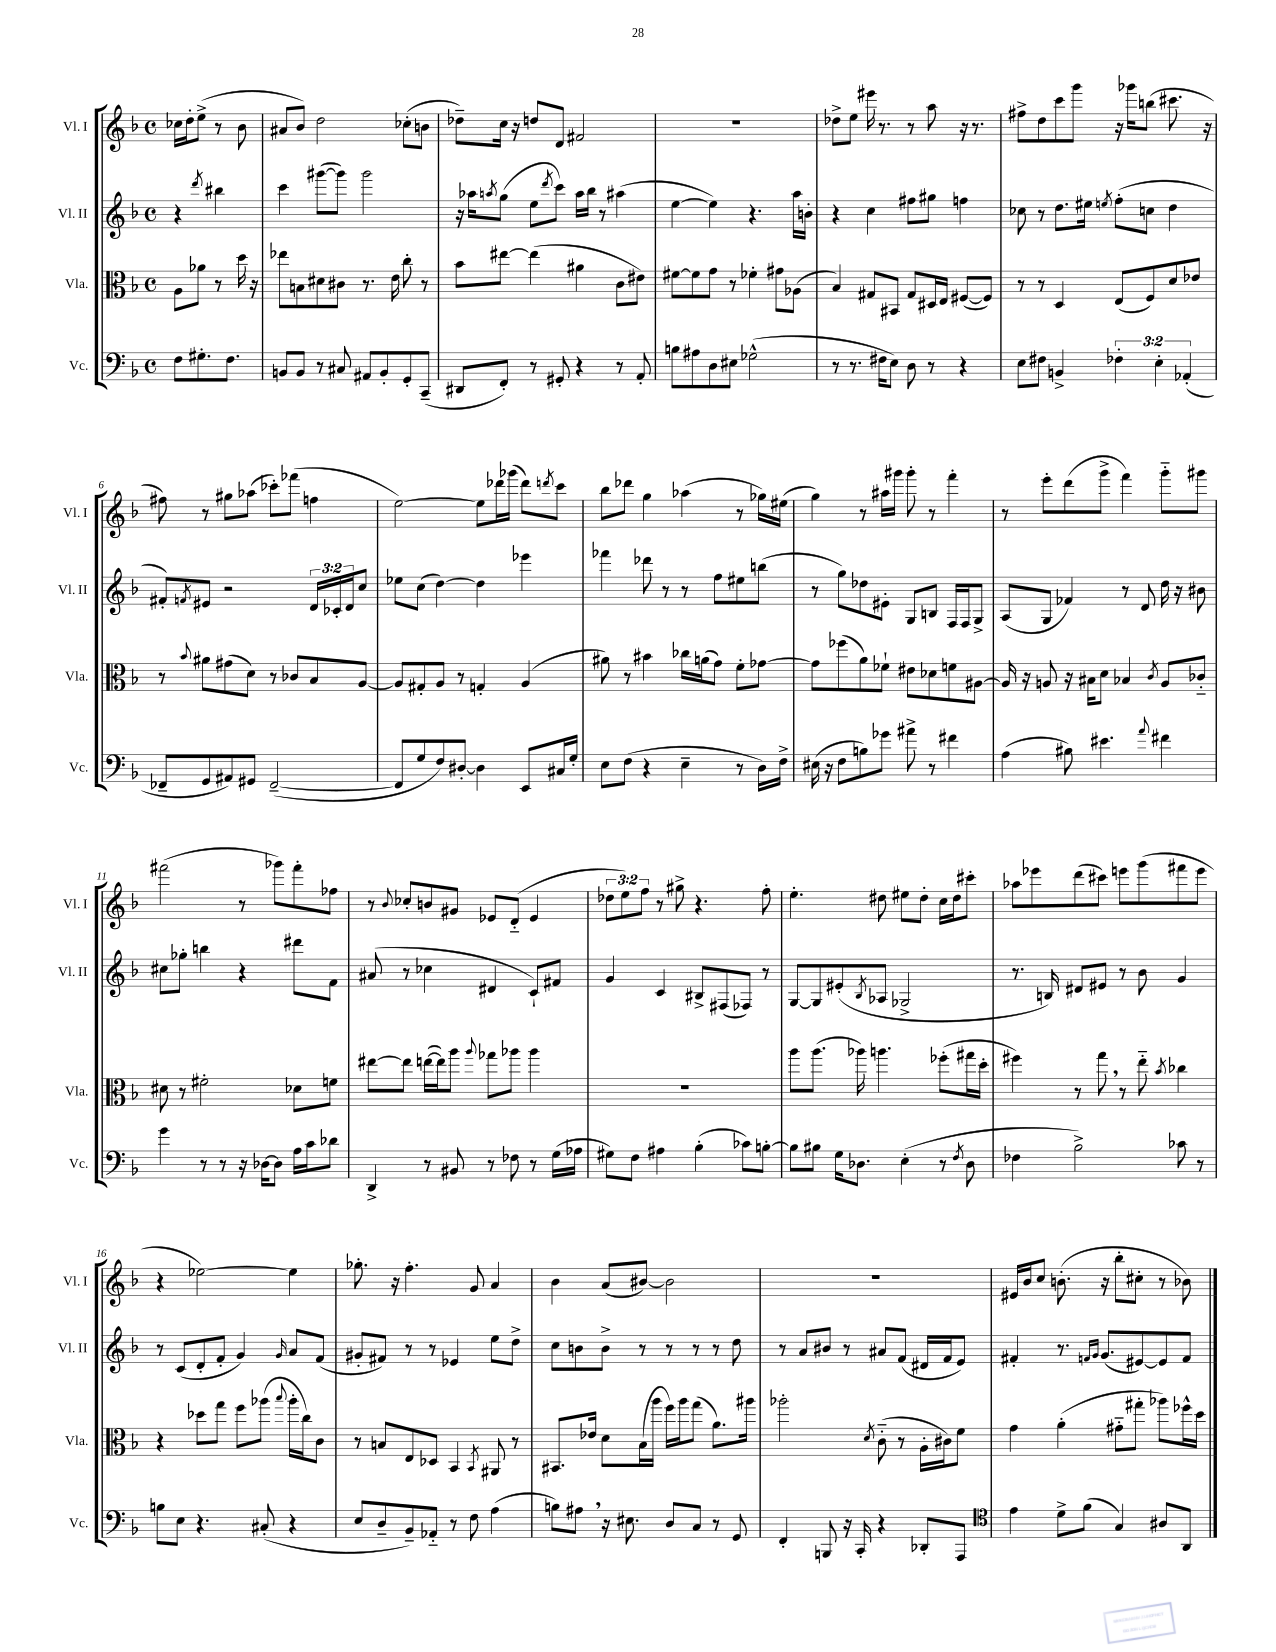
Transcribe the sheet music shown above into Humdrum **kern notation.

**kern	**kern	**kern	**kern
*part4	*part3	*part2	*part1
*staff4	*staff3	*staff2	*staff1
*I"Vc.	*I"Vla.	*I"Vl. II	*I"Vl. I
*I'Vc.	*I'Vla.	*I'Vl. II	*I'Vl. I
*clefF4	*clefC3	*clefG2	*clefG2
*k[b-]	*k[b-]	*k[b-]	*k[b-]
*M4/4	*M4/4	*M4/4	*M4/4
*met(c)	*met(c)	*met(c)	*met(c)
=	=	=	=
8F\L	8A\L	4r	16cc-X\LL
.	.	.	16dd'\J
8.G#X'\	8a-X\J	.	(8ee^\J
.	.	8qddd/	.
.	8r	4bb#X\	8r
8.F\J	.	.	.
.	16dd\	.	8b-\
.	16r	.	.
=1	=1	=1	=1
8BBn/L	8ee-X\L	4ccc\	8a#X/L
8BB/J	8Bn\	.	8b-/J)
8r	8d#X\	([8ggg#X\L	2dd\
8C#X/	8c#X\J	8ggg#\J])	.
8AA#X/L	8.r	2ggg#\	.
8BB'/	.	.	.
.	16e\	.	.
8GG'/	8cc'\	.	(8cc-X'\L
(8CC~/J	8r	.	8bn\J
=2	=2	=2	=2
8DD#X/L	8b-\L	16r	8dd-X~\L)
.	.	16aa-X\KL	.
.	.	8qaan/	.
8FF'/J)	[8ee#X\J	(8gg\J	16cc\Jk
.	.	.	16r
8r	(4ee#\]	8ee\L	8ddn/L
.	.	8qddd/	.
8GG#X'/	.	8ccc\J)	8d/J
4r	4a#X\	16aa\LL	2f#X/
.	.	16bb-\JJ	.
.	.	8r	.
8r	8c\L	(4aa#X\	.
8AA'/	8e#X\J)	.	.
=3	=3	=3	=3
8Bn\L	[8f#X\L	[4ee\	1r
8A#X\	8f#\]	.	.
8D\	8g\J	4ee\])	.
8E#X\J	8r	.	.
(2G-X^^\	4f-X'\	4.r	.
.	8g#X\L	.	.
.	(8A-X\J	16aa\LL	.
.	.	16bn'\JJ	.
=4	=4	=4	=4
8r	4B-/)	4r	8dd-X^\L
8.r	.	.	8ee\J
.	8G#X/L	4cc\	16eee#X\
16F#X\KL	.	.	8.r
8E\J)	8BB#X/J	.	.
8D\	8G#/L	8ff#X\L	8r
8r	16D#X/L	8gg#X\J	8aa\
.	16E/JJ	.	.
4r	([8F#X/L	4ffn\	16r
.	.	.	8.r
.	8F#/J])	.	.
=5	=5	=5	=5
8E\L	8r	8cc-X\	8ff#X^\L
8F#X\J	8r	8r	8dd\
4BBn^/	4D/	8.dd\L	8ccc\
.	.	.	8ggg\J
.	.	16ee#X\Jk	.
.	.	8qeen/	.
6F-X'\	(8E/L	(8ff'\L	16r
.	.	.	16ggg-X\KL
.	8F/)	8ccn\J	(8bbn\J
6E'\	.	.	.
.	8d/	4dd\	8.ccc#X\
(6AA-X'/	.	.	.
.	8e-X/J	.	.
.	.	.	16r
!!LO:LB:g=z
=6	=6	=6	=6
8FF-X~/L	8r	8f#X'/L)	8ff#X\)
.	8qqb-/	8qfn/	.
8GG/	8a#X\L	8e#X/J	8r
8AA#X/)	(8g#X\	2r	8gg#X\L
8GG#X/J	8d\J)	.	(8aa-X\J
([2FF-~/	8r	.	8ccc-X'\L)
.	8c-X/L	.	(8fff-X\J
.	8B-/	24d/LL	4ffn\
.	.	24c-X'/	.
.	.	24d/J	.
.	[8A/J	8cc/J	.
=7	=7	=7	=7
8FF-/L]	8A/L]	8ee-X\L	[2ee\)
8G/	8G#X'/	(8cc\J	.
8F/)	8A/J	[4dd\)	.
[8D#X'/J	8r	.	.
4D#\]	4Gn'/	4dd\]	8ee\L]
.	.	.	16ddd-X\L
.	.	.	(16ggg-X\JJ
8EE/L	(4A/	4eee-X\	8ddd-\L)
.	.	.	8qdddn/
16C#X/L	.	.	8ccc\J
16G'/JJ	.	.	.
=8	=8	=8	=8
8E\L	8a#X\)	4fff-X\	8bb-\L
(8F\J	8r	.	8ddd-X\J
4r	4b#X\	8ddd-X\	4gg\
.	.	8r	.
4E~\	16cc-X\LL	8r	(4aa-X\
.	(16an\J	.	.
.	8g\J)	8ff\L	.
8r	8f'\L	8ee#X\	8r
16D\LL)	[8g-X\J	(8bbn\J	16gg-X\LL)
16F^\JJ	.	.	(16ee#X\JJ
=9	=9	=9	=9
(16E#X\	8g-\L]	8r	4gg\)
16r	.	.	.
8F\L	(8ff-X\	8gg\L)	.
8Bn\)	8a\)	8dd-X\	8r
8g-X\J	8f-X`\J	8e#X'\J	16aa#X\LL
.	.	.	16ggg#X\JJ
8a#X^\	8e#X\L	8G/L	8ggg#'\
8r	8d-X\	8Bn/J	8r
4f#X\	8fn\	16F/LL	4fff'\
.	.	16F/J	.
.	[8A#X\J	8G^/J	.
=10	=10	=10	=10
(4A\	16A#/]	(8A/L	8r
.	16r	.	.
.	8An/	8G/J	8eee'\L
8B#X\)	16r	4f-X/)	(8ddd\
.	16B#X\KL	.	.
4.e#X\	8d\J	.	8ggg^\J
.	4B-X/	8r	4fff\)
.	.	8d/	.
8qqa/	8qc/	.	.
4f#X\	8A/L	16dd\	8ggg\L
.	.	16r	.
.	8c-X/J	8b#X\	8ggg#X\J
!!LO:LB:g=z
=11	=11	=11	=11
4g\	8d#X\	8cc#X\L	(2fff#X\
.	8r	8gg-X'\J	.
8r	2f#X'\	4bbn\	.
8r	.	.	.
16r	.	4r	8r
[16D-X\KL	.	.	.
8D-\J]	.	.	8ggg-X\L)
16A\LL	8d-X\L	8ddd#X\L	8fff#'\
16c\J	.	.	.
8d-X\J	8fn\J	8f\J	8ff-X\J
=12	=12	=12	=12
4DD^/	[8ee#X\L	(8a#X/	8r
.	.	.	8qqb-/
.	8ee#\J]	8r	8cc-X'/L
8r	([16een\LL	4cc-X\	8bn/
.	16ee\J])	.	.
8BB#X/	8aa\J	.	8g#X/J
.	8qqaa/	.	.
8r	8gg-X\L	4d#X/	8e-X/L
8F-X\	8aa-X\J	.	(8d/J
8r	4aa-\	8c`/L)	4e-/
(16G\LL	.	8f#X/J	.
16A-X\JJ	.	.	.
=13	=13	=13	=13
8G#X\L)	1r	4g/	12dd-X\L
.	.	.	12ee\)
8F\J	.	.	.
.	.	.	12ff\J
4A#X\	.	4c/	8r
.	.	.	8gg#X^\
(4B-'\	.	8B#X^/L	4.r
.	.	(8F#X/	.
8c-X\L)	.	8F-X/J)	.
[8Bn'\J	.	8r	8ff'\
=14	=14	=14	=14
8B\L]	8aa\L	[8G/L	4.ee'\
8B#X\J	(8.aa\J	8G/]	.
16G\KL	.	(8e#X'/	.
8.D-X\J	16aa-X\)	.	.
.	.	8qB-/	.
.	4.aan\	8A-X/J	8dd#X\
(4E'\	.	2G-X^/	8ee#X\L
.	.	.	8dd#'\J
8r	(8ff-X'\L	.	16cc\LL
.	.	.	16dd#\J
8qF/	.	.	.
8D-\	16gg#X\L	.	8ccc#X'\J
.	16dd'\JJ	.	.
=15	=15	=15	=15
4F-X\	4ff#X\)	8.r	8aa-X\L
.	.	.	8eee-X\
.	.	16Bn/)	.
2B-^\)	8r	8d#X/L	(8ddd\
.	8gg,\	8e#X/J	8ccc#X\J)
.	8r	8r	8eeen\L
.	8ee\	8b-\	(8ggg\
.	8qb-/	.	.
8c-X\	4cc-X\	4g/	8fff#X\
8r	.	.	8eee\J
!!LO:LB:g=z
=16	=16	=16	=16
8Bn\L	4r	8r	4r
8E\J	.	(8c/L	.
4.r	8dd-X\L	8d'/	[2ee-X\)
.	8gg\J	8f'/J	.
.	8ff\L	4g/)	.
(8C#X'/	(8aa-X\J	.	.
.	8qqbb-/	16qqg/	.
4r	16aa-'\LL	8a/L	4ee-\]
.	16cc\J)	.	.
.	8c\J	(8f/J	.
=17	=17	=17	=17
8E/L	8r	8g#X'/L	8.gg-X'\
8D~/	8Bn/L	8f#X/J)	.
.	.	.	16r
8BB-~/)	8E/	8r	4.ff'\
8AA-X/J	8D-X/J	8r	.
8r	4BB-/	4e-X/	.
8F\	.	.	8g/
.	8qBB-/	.	.
(4A\	8AA#X/	8ee\L	4a/
.	8r	8dd^\J	.
=18	=18	=18	=18
8Bn\L)	8.BB#X/L	8cc\L	4b-\
8A#X,\J	.	8bn\	.
.	16e-X/Jk	.	.
16r	8d\L	8b^\J	(8a/L
8.E#X\	.	.	.
.	(16B-\L	8r	[8b#X/J)
.	16aa\JJ	.	.
8D/L	16ff\LL)	8r	2b#\]
.	16aa\J	.	.
8C/J	(8gg\J	8r	.
8r	8.a\L)	8r	.
8GG/	.	8dd\	.
.	16aa#X\Jk	.	.
=19	=19	=19	=19
4FF'/	2aa-X'\	8r	1r
.	.	8a/L	.
8BBBn/	.	8b#X/J	.
16r	.	8r	.
16CC'/	.	.	.
.	8qd/	.	.
4r	(8c\	8a#X/L	.
.	8r	(8f/J	.
8DD-X'/L	16A'\LL	16d#X/LL	.
.	16c#X\J)	16f/J	.
8AAA/J	8f\J	8e/J)	.
=20	=20	=20	=20
*clefC4	*	*	*
4e\	4g\	4f#X'/	16e#X/LL
.	.	.	16b-/J
.	.	.	8cc/J
8d^\L	(4a'\	8.r	(8.bn'\
(8f\J	.	.	.
.	.	16qqfn/LL	.
.	.	16qqg/JJ	.
.	.	(8.g/L	16r
4G/)	8g#X\L	.	8bb-'\L
.	8gg#X'\J	[8e#X/)	8cc#X'\J
8A#X/L	8aa-X\L)	8e#/]	8r
8AA/J	16ff-X^^\L	8f/J	8b-X\)
.	16dd\JJ	.	.
==	==	==	==
*-	*-	*-	*-
